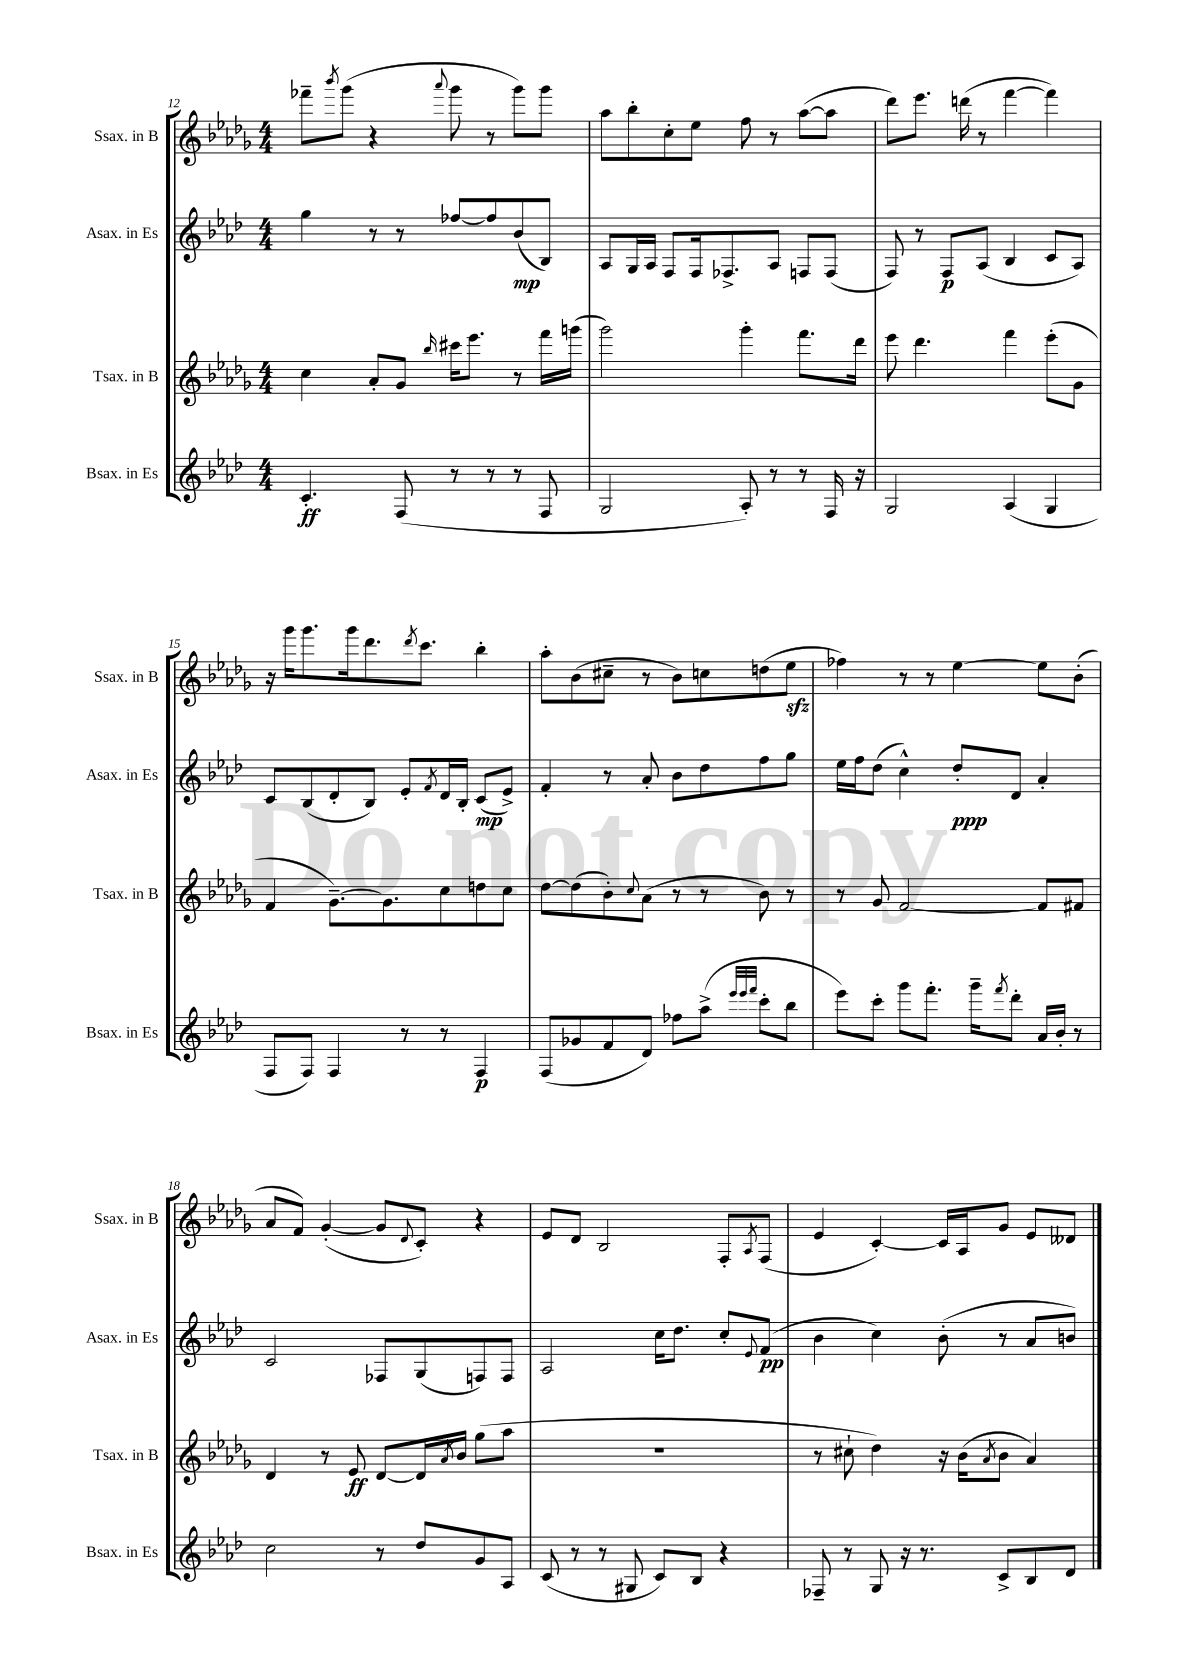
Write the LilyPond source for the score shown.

<<
\new StaffGroup <<
\new Staff = "s0" \with { instrumentName = "Ssax. in B" shortInstrumentName = "Ssax. in B" } {
    \clef treble \key des \major \numericTimeSignature \time 4/4
    fes'''8-- \acciaccatura { bes'''8 } ges'''8( r4 \appoggiatura { aes'''8 } ges'''8 r8 ges'''8) ges'''8 |
    aes''8 bes''8-. c''8-. ees''8 f''8 r8 aes''8~( aes''8 |
    des'''8) ees'''8. d'''16( r8 f'''4~ f'''4) |
    r16 ges'''16 ges'''8. ges'''16 des'''8. \acciaccatura { des'''8 } c'''8. bes''4-. |
    aes''8-. bes'8( cis''8-- r8 bes'8) c''8 d''8( ees''8\sfz |
    fes''4) r8 r8 ees''4~ ees''8 bes'8-.( |
    aes'8 f'8) ges'4~-.( ges'8 \appoggiatura { des'8 } c'8-.) r4 |
    ees'8 des'8 bes2 f8-. \acciaccatura { aes8 } f8( |
    ees'4 c'4~-.) c'16 aes16 ges'8 ees'8 deses'8 \bar "|." |
}
\new Staff = "s1" \with { instrumentName = "Asax. in Es" shortInstrumentName = "Asax. in Es" } {
    \clef treble \key aes \major \numericTimeSignature \time 4/4
    g''4 r8 r8 fes''8~ fes''8 bes'8\mp( bes8) |
    aes8 g16 aes16 f8 f16 fes8.-> aes8 f8 f8( |
    f8) r8 f8\p aes8( bes4 c'8 aes8) |
    c'8 bes8( des'8-. bes8) ees'8-. \acciaccatura { f'8 } des'16 bes16-. c'8\mp( ees'8->) |
    f'4-. r8 aes'8-. bes'8 des''8 f''8 g''8 |
    ees''16 f''16 des''8( c''4-^) des''8-.\ppp des'8 aes'4-. |
    c'2 fes8 g8( f8) f8 |
    aes2 c''16 des''8. c''8-. \appoggiatura { ees'8 } f'8\pp( |
    bes'4 c''4) bes'8-.( r8 aes'8 b'8) \bar "|." |
}
\new Staff = "s2" \with { instrumentName = "Tsax. in B" shortInstrumentName = "Tsax. in B" } {
    \clef treble \key des \major \numericTimeSignature \time 4/4
    c''4 aes'8-. ges'8 \grace { bes''16 } cis'''16 ees'''8. r8 f'''16 g'''16( |
    ges'''2) ges'''4-. f'''8. des'''16 |
    ees'''8 des'''4. f'''4 ees'''8-.( ges'8 |
    f'4 ges'8.~--) ges'8. c''8 d''8 c''8 |
    des''8~ des''8( bes'8-.) \appoggiatura { c''8 } aes'8( r8 r8 bes'8) r8 |
    r8 ges'8 f'2~ f'8 fis'8 |
    des'4 r8 ees'8\ff des'8~ des'16 \acciaccatura { aes'8 } bes'16 ges''8( aes''8 |
    R1 |
    r8 cis''8-! des''4) r16 bes'16( \acciaccatura { aes'8 } bes'8 aes'4) \bar "|." |
}
\new Staff = "s3" \with { instrumentName = "Bsax. in Es" shortInstrumentName = "Bsax. in Es" } {
    \clef treble \key aes \major \numericTimeSignature \time 4/4
    c'4.-.\ff f8( r8 r8 r8 f8 |
    g2 aes8-.) r8 r8 f16 r16 |
    g2 aes4( g4 |
    f8 f8) f4 r8 r8 f4\p |
    f8( ges'8 f'8 des'8) fes''8 aes''8->( \grace { ees'''32 ees'''32 f'''32 } c'''8-. bes''8 |
    ees'''8) c'''8-. g'''8 f'''8.-. g'''16-- \acciaccatura { f'''8 } des'''8-. aes'16 bes'16-. r8 |
    c''2 r8 des''8 g'8 aes8 |
    c'8( r8 r8 gis8 c'8) bes8 r4 |
    fes8-- r8 g8 r16 r8. c'8-> bes8 des'8 \bar "|." |
}
>>
>>
\layout { \context { \Score currentBarNumber = #12 } }
